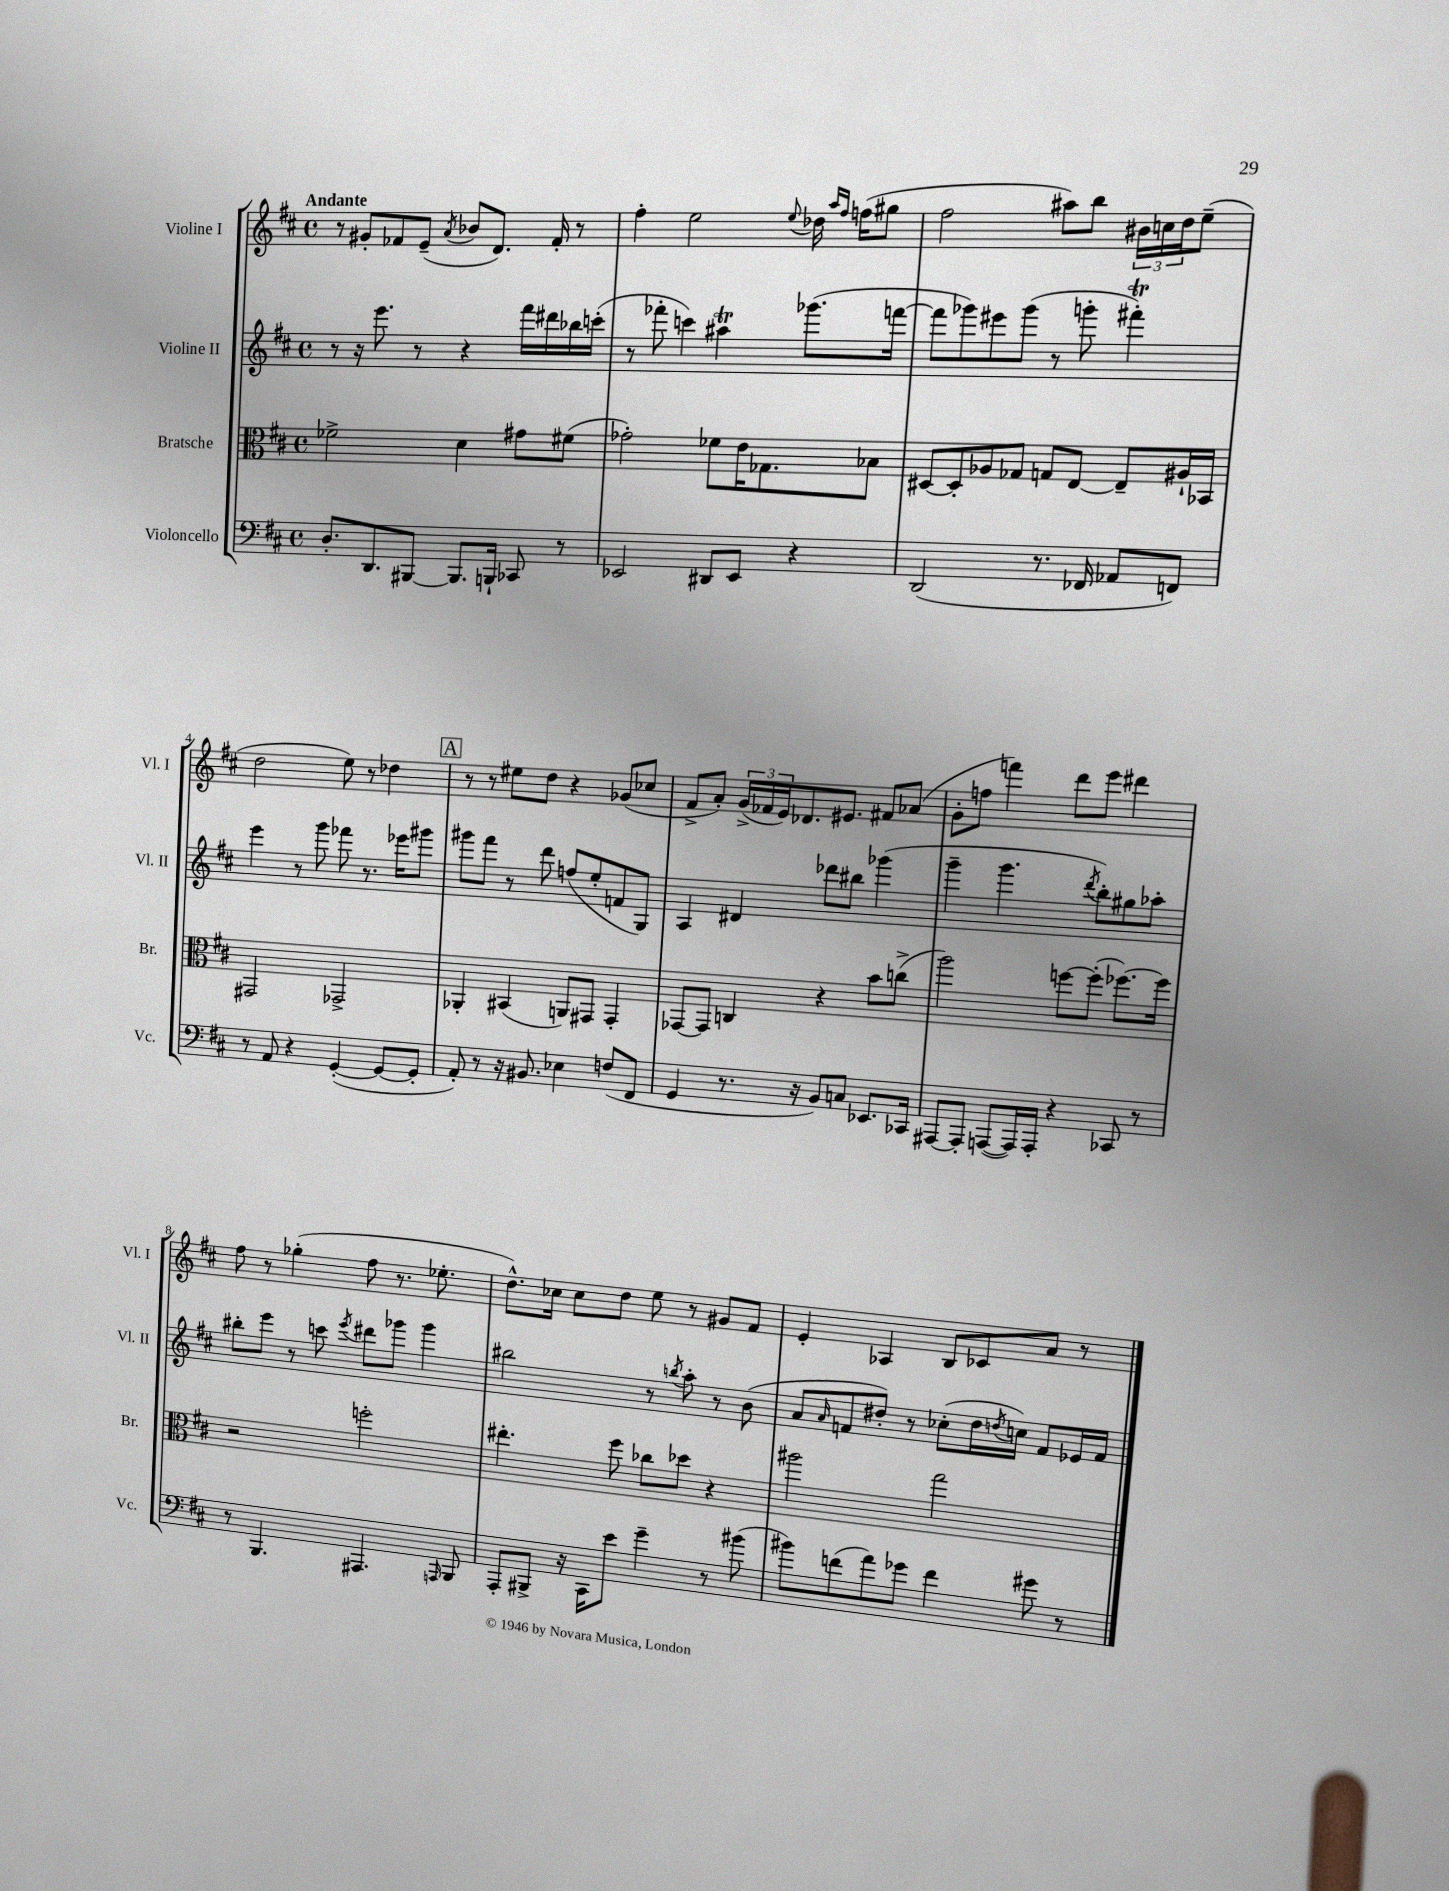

**kern	**kern	**kern	**kern
*staff4	*staff3	*staff2	*staff1
*clefF4	*clefC3	*clefG2	*clefG2
*k[f#c#]	*k[f#c#]	*k[f#c#]	*k[f#c#]
*M4/4	*M4/4	*M4/4	*M4/4
*met(c)	*met(c)	*met(c)	*met(c)
8.D'	2f-^	8r	8r
.	.	16r	8g#'
8.DD	.	8.eee	.
.	.	.	8f-
[8BBB#	.	8r	(8e~
.	.	.	8qa
8.BBB#]	4d	4r	8b-
.	.	.	8.d)
16BBB`	.	.	.
8CC-	8g#	16fff#	.
.	.	16ddd#	16f-'
8r	(8f#	16bb-	8r
.	.	(16ccc'	.
=	=	=	=
2EE-	2g-')	8r	4ff#'
.	.	8fff-'	.
.	.	4ccc)	2ee
8DD#	8f-	4aa#	.
8EE-	16e	.	.
.	8.G-	.	.
.	.	.	8qqee
4r	.	(8.ggg-	16dd-
.	.	.	16qqaa
.	.	.	16qqff#
.	.	.	(16ff
.	8B-	.	8gg#
.	.	[16fff	.
=	=	=	=
(2DD	[8D#	8fff]	2ff#
.	8D#']	8ggg-)	.
.	8A-	8eee#	.
.	8G-	(8ggg-	.
8.r	8G	8r	8aa#)
.	[8E	8ggg'	8bb
16FF-	.	.	.
8AA-	8E~]	4fff#')	24b#
.	.	.	24cc
.	.	.	24dd
8FF)	16A#`	.	(8ee~
.	16BB-	.	.
=	=	=	=
8r	2GG#	4eee	2dd
8AA	.	.	.
4r	.	8r	.
.	.	8ggg	.
([4GG'	2GG-^	8fff-	8ee)
.	.	8.r	8r
8GG_	.	.	4dd-
.	.	16eee-	.
8GG']	.	8ggg#	.
=	=	=	=
8AA')	4AA-'	8ggg#	8r
8r	.	8fff#	8r
16r	(4BB#	8r	8ee#
8.BB#	.	.	.
.	.	8ddd	8dd
4E-	8AA)	(8ff	4r
.	8GG#	8ee'	.
(8F	4GG#'	8f	(8g-
8FF#	.	8G)	8cc-
=	=	=	=
4GG	[8GG-	4A	8f#^
.	8GG-]	.	8a')
8.r	4C	4d#	(24g^
.	.	.	24f-
.	.	.	24e)
.	.	.	8.d-
16r	.	.	.
8BB)	4r	8ddd-	.
.	.	.	8.e#
8C	.	8bb#	.
8.EE-	8b	(4ggg-	8f#
.	(8cc^	.	(8a-
16CC-	.	.	.
=	=	=	=
[8AAA#	2aa)	4ggg~	8g'
8AAA#']	.	.	8ff
([8AAA	.	4.ggg	4fff)
16AAA])	.	.	.
16AAA'	.	.	.
4r	[8ff	.	8ddd
.	.	8qddd	.
.	(8ff']	8bb')	8eee
8CC-	[8.ff-)	8gg#	4ddd#
8r	.	8aa-'	.
.	16ff-]	.	.
=	=	=	=
8r	2r	8bb#'	8ff#
4.BBB	.	8eee	8r
.	.	8r	(4gg-'
.	.	8ccc	.
.	.	8qeee	.
4.AAA#	2ff'	8ddd#	8ff#
.	.	8ggg-	8.r
.	.	4ggg-	.
.	.	.	8.ee-'
16qqAAA	.	.	.
8BBB	.	.	.
=	=	=	=
8AAA'	4.ee#'	2bb#	8.dd^^)
8BBB#^	.	.	.
.	.	.	16cc-
16r	.	.	8cc-
16CC#	.	.	.
8e	8ff#	.	8dd
4g~	8cc-	8r	8ee
.	.	8qbb	.
.	8dd-	8aa'	8r
8r	4r	8r	8g#
(8b#	.	(8b	8f#
=	=	=	=
8b#)	2aa#	8a	4e'
.	.	16qqa	.
(8f	.	8f	.
8a)	.	8dd#')	4A-
8g-	.	8r	.
4f	2gg	(8cc-'	8B
.	.	16dd#	8c-
.	.	8qdd	.
.	.	16cc)	.
8g#	.	8f	8a
8r	.	16e-	8r
.	.	16f	.
==	==	==	==
*-	*-	*-	*-
